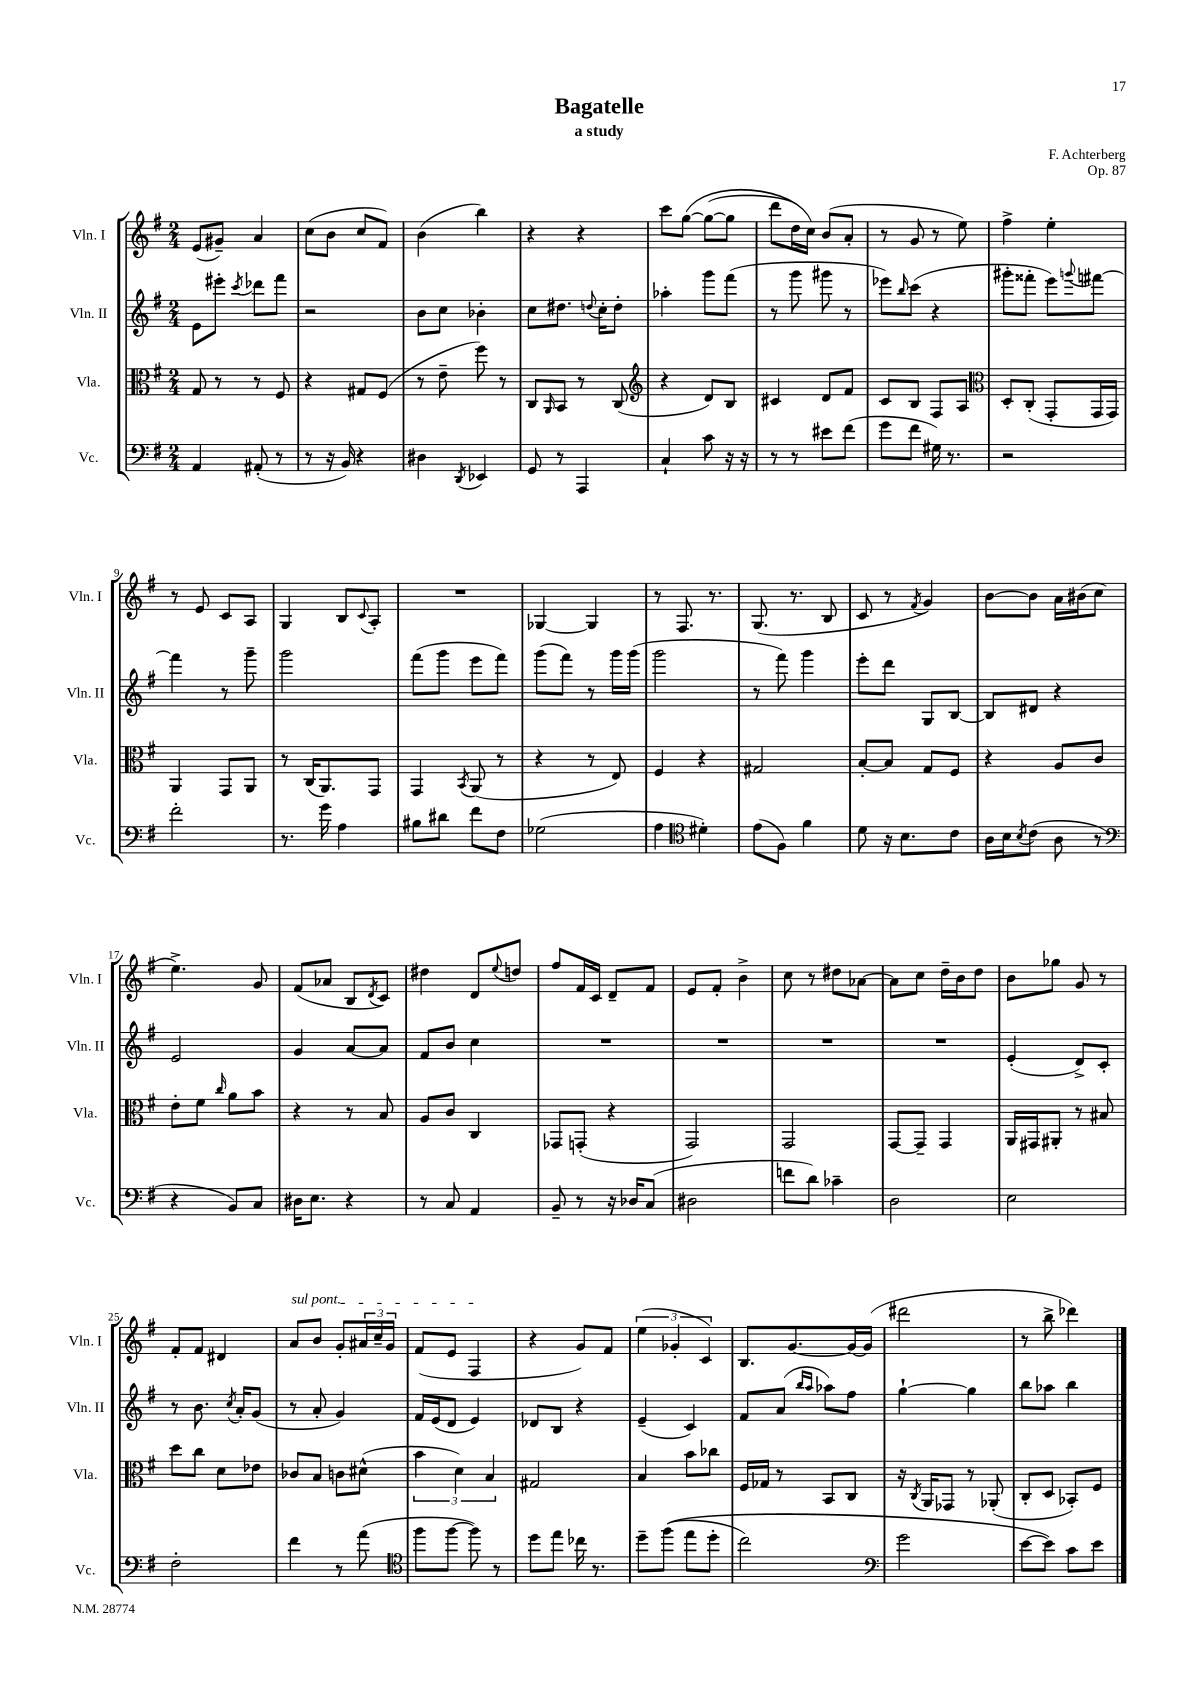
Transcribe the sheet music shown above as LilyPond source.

\header { title = "Bagatelle" composer = "F. Achterberg" subtitle = "a study" opus = "Op. 87" }
<<
\new StaffGroup <<
\new Staff = "s0" \with { instrumentName = "Vln. I" shortInstrumentName = "Vln. I" } {
    \clef treble \key g \major \numericTimeSignature \time 2/4
    e'8( gis'8--) a'4 |
    c''8( b'8 c''8 fis'8) |
    b'4( b''4) |
    r4 r4 |
    c'''8 g''8~\( g''8~( g''8 |
    d'''8 d''16) c''16\) b'8( a'8-. |
    r8 g'8 r8 e''8) |
    fis''4-> e''4-. |
    r8 e'8 c'8 a8 |
    g4 b8 \appoggiatura { c'8 } a8-. |
    R2 |
    ges4~ ges4 |
    r8 fis8. r8. |
    g8.( r8. b8 |
    c'8 r8 \acciaccatura { fis'8 } g'4) |
    b'8~ b'8 a'16 bis'16( c''8 |
    e''4.->) g'8 |
    fis'8( aes'8 b8 \acciaccatura { d'8 } c'8) |
    dis''4 d'8 \appoggiatura { e''8 } d''8 |
    fis''8 fis'16 c'16 d'8-- fis'8 |
    e'8 fis'8-. b'4-> |
    c''8 r8 dis''8 aes'8~ |
    aes'8 c''8 d''16-- b'16 d''8 |
    b'8 ges''8 g'8 r8 |
    fis'8-. fis'8 dis'4 |
    \once \override TextSpanner.bound-details.left.text = \markup { \italic "sul pont." } a'8\startTextSpan b'8 g'8-. \tuplet 3/2 { ais'16 c''16-- g'16 } |
    fis'8( e'8 fis4\stopTextSpan |
    r4 g'8) fis'8 |
    \tuplet 3/2 { e''4( ges'4-. c'4) } |
    b8. g'8.~ g'16~ g'16( |
    dis'''2 |
    r8 b''8-> des'''4) \bar "|." |
}
\new Staff = "s1" \with { instrumentName = "Vln. II" shortInstrumentName = "Vln. II" } {
    \clef treble \key g \major \numericTimeSignature \time 2/4
    e'8 eis'''8-. \acciaccatura { c'''8 } des'''8 fis'''8 |
    r2 |
    b'8 c''8 bes'4-. |
    c''8 dis''8. \appoggiatura { d''8 } c''16-. d''8-. |
    aes''4-. g'''8 fis'''8( |
    r8 g'''8 gis'''8 r8 |
    ees'''8) \grace { b''16 } c'''8( r4 |
    gis'''8-. fisis'''8-. e'''8) \appoggiatura { g'''8 } fis'''8~ |
    fis'''4 r8 g'''8-- |
    g'''2 |
    fis'''8( g'''8 e'''8 fis'''8) |
    g'''8( fis'''8) r8 g'''16 g'''16( |
    g'''2 |
    r8 fis'''8) g'''4 |
    e'''8-. d'''8 g8 b8~ |
    b8 dis'8 r4 |
    e'2 |
    g'4 a'8~ a'8 |
    fis'8 b'8 c''4 |
    R2 |
    R2 |
    R2 |
    R2 |
    e'4-.( d'8->) c'8-. |
    r8 b'8. \acciaccatura { c''8 } a'16-. g'8( |
    r8 a'8-. g'4) |
    fis'16 e'16( d'8 e'4) |
    des'8 b8 r4 |
    e'4--( c'4) |
    fis'8 a'8( \grace { b''16 a''16 } aes''8) fis''8 |
    g''4~-! g''4 |
    b''8 aes''8 b''4 \bar "|." |
}
\new Staff = "s2" \with { instrumentName = "Vla." shortInstrumentName = "Vla." } {
    \clef alto \key g \major \numericTimeSignature \time 2/4
    g8 r8 r8 fis8 |
    r4 gis8 fis8( |
    r8 e'8-- fis''8) r8 |
    c8 \grace { a,16 } b,8 r8 c8( |
    \clef treble r4 d'8) b8 |
    cis'4 d'8 fis'8 |
    c'8 b8 fis8 a8 |
    \clef alto d8-. c8-.( g,8-. g,16 g,16) |
    a,4 g,8 a,8 |
    r8 c16( a,8.) g,8 |
    g,4 \acciaccatura { b,8 } a,8( r8 |
    r4 r8 e8) |
    fis4 r4 |
    gis2 |
    b8~-. b8 g8 fis8 |
    r4 a8 c'8 |
    e'8-. fis'8 \grace { c''16 } a'8 b'8 |
    r4 r8 b8 |
    a8 c'8 c4 |
    ges,8 g,8-.( r4 |
    g,2) |
    g,2 |
    g,8~ g,8-- g,4 |
    a,16 gis,16 ais,8-. r8 bis8 |
    d''8 c''8 d'8 ees'8 |
    ces'8 b8 c'8 dis'8-^( |
    \tuplet 3/2 { b'4 d'4) b4 } |
    gis2 |
    b4 b'8 ces''8 |
    fis16 ges16 r8 b,8 c8 |
    r16 \acciaccatura { c8 } a,16 ges,8 r8 aes,8-.( |
    c8-. d8 bes,8-.) fis8 \bar "|." |
}
\new Staff = "s3" \with { instrumentName = "Vc." shortInstrumentName = "Vc." } {
    \clef bass \key g \major \numericTimeSignature \time 2/4
    a,4 ais,8-.( r8 |
    r8 r16 b,16) r4 |
    dis4 \acciaccatura { d,8 } ees,4 |
    g,8 r8 a,,4 |
    c4-! c'8 r16 r16 |
    r8 r8 eis'8 fis'8( |
    g'8 fis'8 gis16) r8. |
    r2 |
    fis'2-. |
    r8. g'16 a4 |
    bis8 dis'8 fis'8 fis8 |
    ges2( |
    a4 \clef tenor dis'4-.) |
    e'8( fis8) fis'4 |
    d'8 r16 b8. c'8 |
    a16 b16 \acciaccatura { b8 } c'8( a8 r8 |
    \clef bass r4 b,8) c8 |
    dis16 e8. r4 |
    r8 c8 a,4 |
    b,8-- r8 r16 des16 c8( |
    dis2 |
    f'8 d'8) ces'4-- |
    d2 |
    e2 |
    fis2-. |
    fis'4 r8 a'8( |
    \clef tenor fis''8 fis''8~ fis''8) r8 |
    d''8 e''8 ces''16 r8. |
    d''8-- fis''8(\( e''8 d''8-. |
    c''2) |
    \clef bass g'2 |
    e'8~ e'8\) c'8 e'8 \bar "|." |
}
>>
>>
